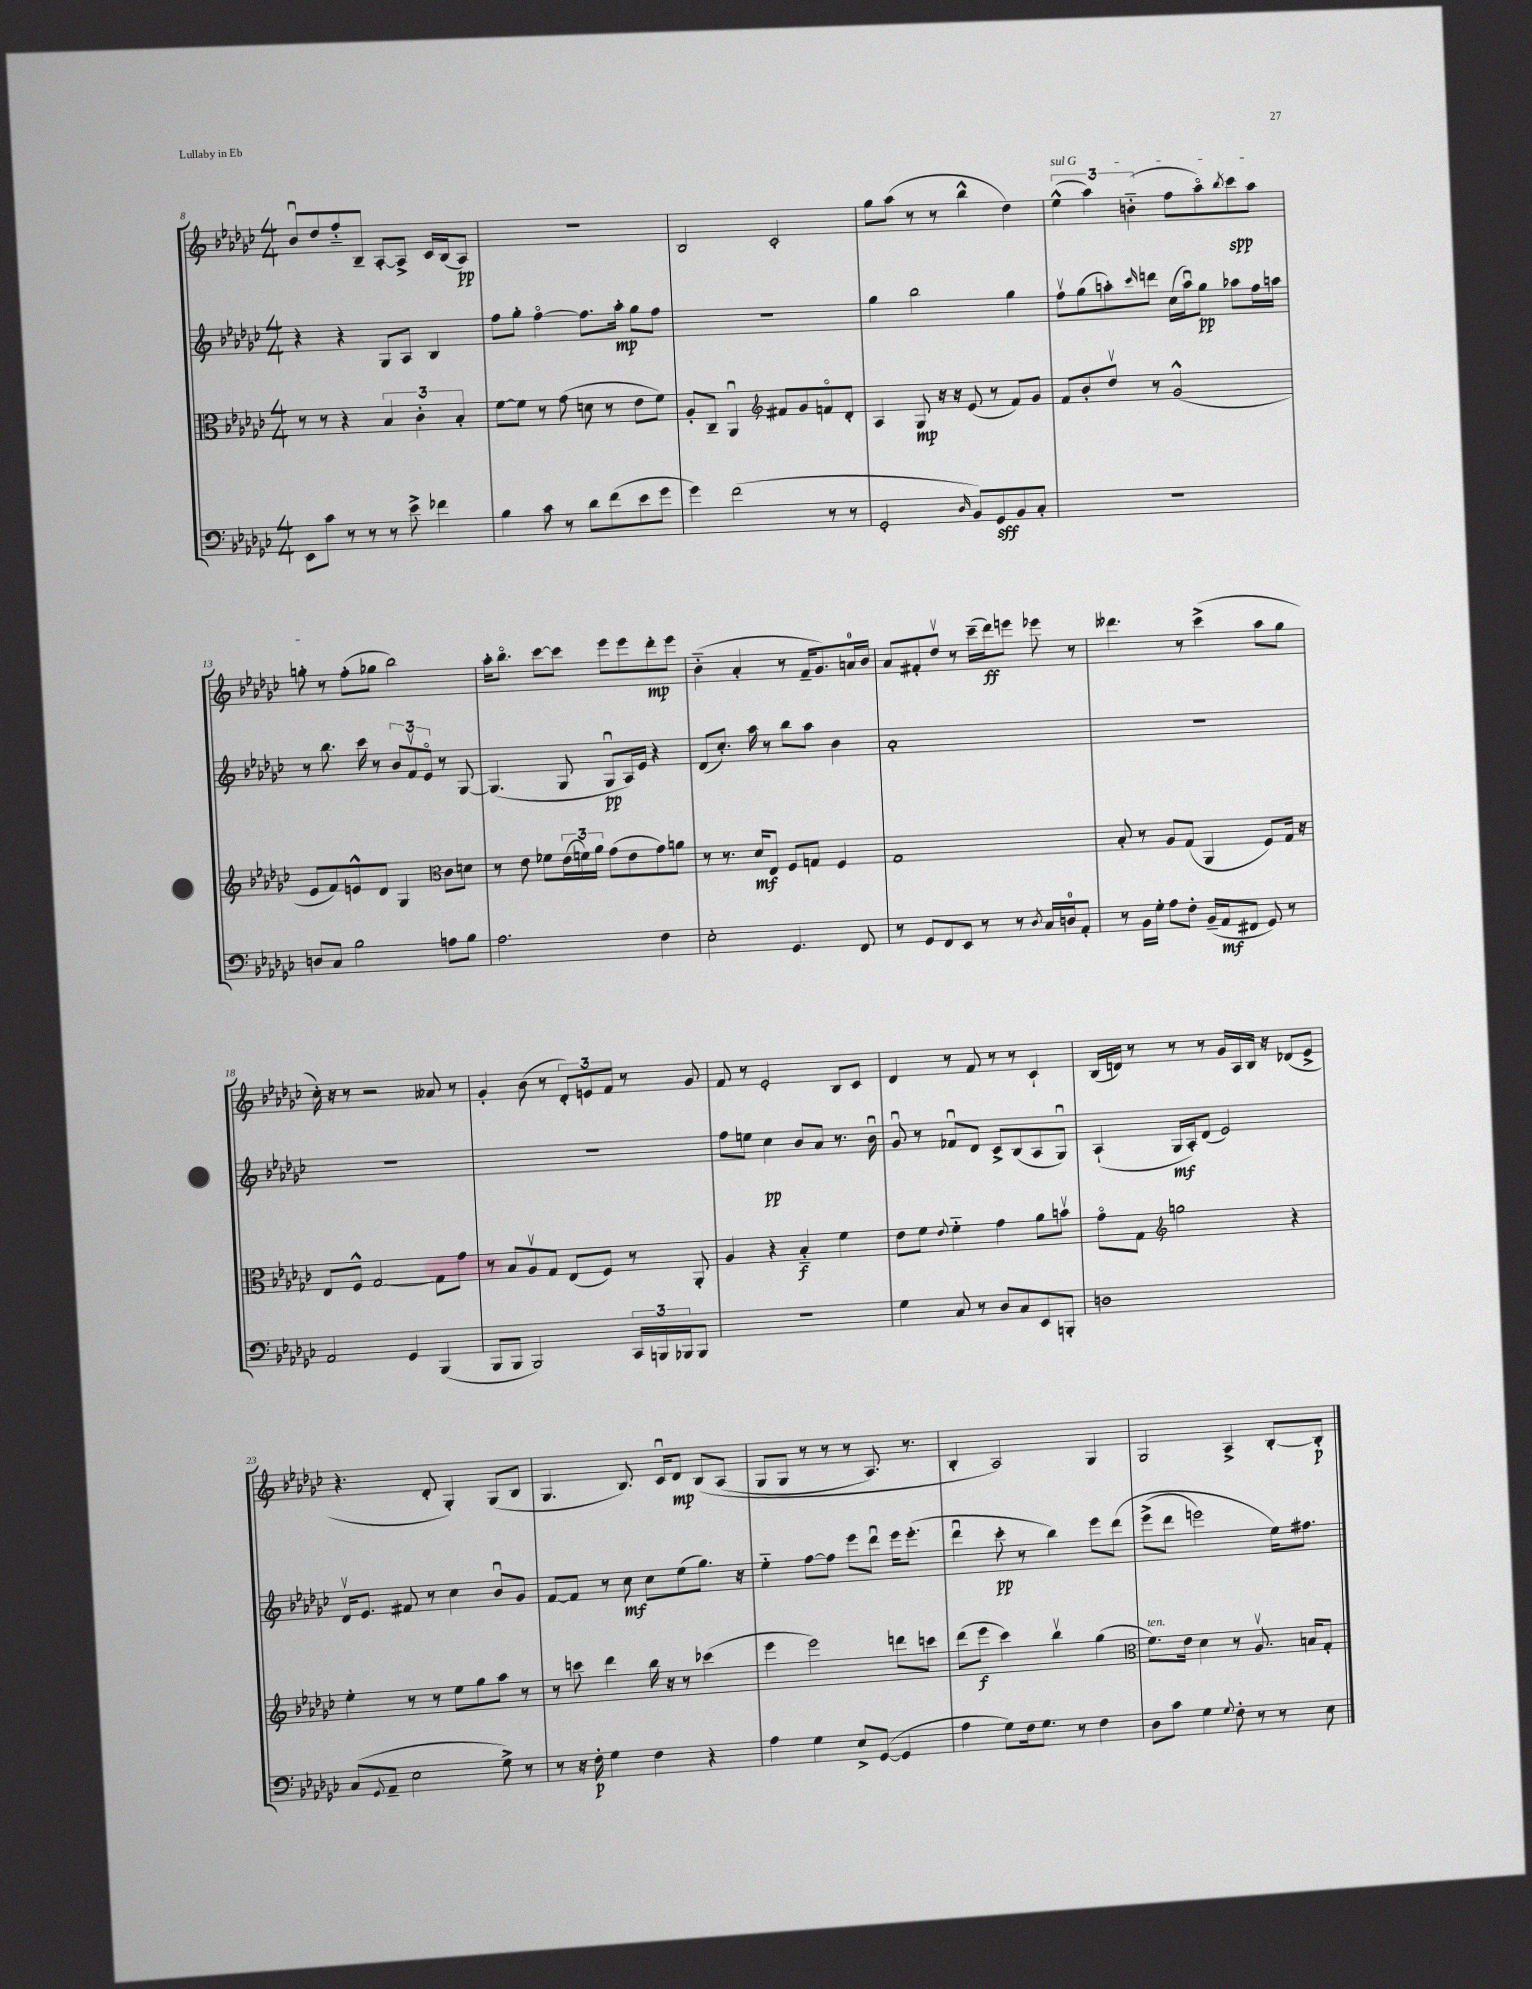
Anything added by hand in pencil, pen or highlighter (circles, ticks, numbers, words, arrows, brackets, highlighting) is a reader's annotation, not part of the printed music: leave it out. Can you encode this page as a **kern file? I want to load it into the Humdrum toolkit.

**kern	**kern	**kern	**kern
*staff4	*staff3	*staff2	*staff1
*clefF4	*clefC3	*clefG2	*clefG2
*k[b-e-a-d-g-c-]	*k[b-e-a-d-g-c-]	*k[b-e-a-d-g-c-]	*k[b-e-a-d-g-c-]
*M4/4	*M4/4	*M4/4	*M4/4
8EE-\L	8r	4r	8b-u/L
8c-\J	8r	.	8dd-/
8r	4r	4r	8ff'~/
8r	.	.	8B-~/J
8r	6B-/	8G-/L	[8A-'/L
8e-^\	.	8A-/J	8A-^/]J
.	6c-'\	.	.
4f-\	.	4B-/	16c-/LL
.	.	.	(16B-/J
.	6B-'/	.	.
.	.	.	8A-/J)
=	=	=	=
4B-\	[8f\L	8ff\L	1r
.	8f\]J	8gg-'\J	.
8c-\	8r	[4ffo\	.
8r	(8g-\	.	.
8d-\L	8d\	8.ff\]L	.
(8f\	8r	.	.
.	.	16aa-'\Jk	.
8e-\	8e-\L	8gg-\L	.
8g-\J	8f\J)	8ff\J	.
=	=	=	=
4g-\)	8A-'/L	1r	2B-/
.	8C-~/J	.	.
(2f\	4AA-u/	.	.
*	*clefG2	*	*
.	8f#/L	.	2c-'/
.	8g-/	.	.
8r	8fo/	.	.
8r	8d-'/J	.	.
=	=	=	=
2GG-'/	4A-/	4gg-\	8gg-\L
.	.	.	(8aa-\J
.	8G-/	2bb-\	8r
.	16r	.	8r
.	16r	.	.
16qqD-/	.	.	.
8BB-/L)	(8e-/	.	4bb-^^\
8GG-/	8r	.	.
8BB-/	8f/L)	4gg-\	4dd-\)
8C-'/J	8g-/J	.	.
=	=	=	=
1r	8f/L	8ffv\L	(6ee-^^\
.	8b-'/	(8gg-\	.
.	.	.	6aa-\)
.	8dd-v/J	8aa'\)	.
.	.	.	(6b'~\
.	.	16qqccc-/	.
.	8r	8ddd\J	.
.	(2g-^^/	(16cc-\LL	8ff\L
.	.	16aau\J)	.
.	.	8gg-\J	8aa-o\)
.	.	.	8qbb-/
.	.	8aa-\L	8ccc-\
.	.	16ff\L	8aa-\J
.	.	16aa\JJ	.
=	=	=	=
8D/L	8e-/L	8r	8gg'\
8C-/J	8f/)	8.bb-\	8r
2B-\	8e^^/	.	(8ff'\L
.	.	16ccc-\	.
.	8d-/J	8r	8gg-\J
.	4G-/	12b-/L	2bb-\)
.	.	12fv/	.
.	.	12e-o/J	.
*	*clefC3	*	*
8A\L	8c-\L	8r	.
8B-\J	8d\J	[8G-/	.
=	=	=	=
2.A-\	8r	(4.G-/]	16aa-'\LK
.	.	.	8.bb-o\J
.	8e-\	.	.
.	8f-\L	.	[8ccc-\L
.	(24e-\L	8G-/	8ccc-\]J
.	24f\)	.	.
.	24a-\JJ	.	.
.	(8g-\L	8G-u/L	8eee-\L
.	8e-\	16A-/L)	8eee-\
.	.	16e-/JJ	.
4F\	8g-\)	4r	8ddd-'\
.	8a\J	.	8eee-\J
=	=	=	=
2E-'\	8r	(8d-/L	(4b-'~\
.	8.r	8.cc-'/J)	.
.	.	.	4a-'/
.	16d-/LK	16aa-\	.
.	8E-/J	8r	.
4.GG-/	8F/L	8bb-\L	8r
.	8G/J	8aa-\J	16f~/LK
.	.	.	8.g-/)
.	4F/	4b-\	.
8FF/	.	.	16a/L
.	.	.	16b-/JJ
=	=	=	=
8r	1G-	1a-'	8a-/L
8GG-/L	.	.	8f#'/
8FF/	.	.	8dd-v/J
8EE-/J	.	.	8r
8r	.	.	(16ccc-~\LL
.	.	.	16ddd-\J)
8r	.	.	8eee\J
8qD-/	.	.	.
16C-/LL	.	.	8eee-\
16D/J	.	.	.
8AA-'/J	.	.	8r
=	=	=	=
8r	8B-'/	1r	4.ddd--\
16BB-\LL	8r	.	.
16G-'\JJ	.	.	.
8A-\L	8A-/L	.	.
8F'\J	(8G-/J	.	8r
(16BB-~/LL	4AA-/	.	(4ccc-^\
16AA-/J	.	.	.
8FF#/J	.	.	.
8GG-/)	8F/L)	.	8aa-\L
8r	16G-/Jk	.	8gg-\J
.	16r	.	.
=	=	=	=
2AA-/	8E-/L	1r	16cc-'\)
.	.	.	16r
.	8F^^/J	.	8r
.	[2G-/	.	2r
4GG-/	.	.	.
(4BBB-/	8G-\]L	.	8a--/
.	8g-\J	.	8r
=	=	=	=
8BBB-/L	8r	1r	4g-'/
8BBB-/J	8B-/L	.	.
2BBB-/)	8A-v/	.	(8b-\
.	8G-/J	.	8r
.	(8E-/L	.	12d-'/L)
.	.	.	12e/
.	8F/J)	.	.
.	.	.	12f/J
24CC-/LL	8r	.	8r
24BBB/	.	.	.
24BBB-/J	.	.	.
8BBB-/J	8AA-'/	.	8g-/
=	=	=	=
1r	4A-/	8ff\L	8f/
.	.	8ee\J	8r
.	4r	4cc-\	2e-'/
.	4B-'~/	8b-/L	.
.	.	8a-/J	.
.	4f\	8.r	8B-/L
.	.	.	8c-/J
.	.	16b-u\	.
=	=	=	=
4G-\	8e-\L	8g-u/	4d-/
.	8f\J	8r	.
.	8qqe-/	.	.
8C-/	4f'~\	8f-u/L	8r
8r	.	8d-/J	8f/
8D-/L	4g-\	8c-^/L	8r
8C-/	.	(8B-/	8r
8EE-/	8a-\L	8A-/	4c-`/
8BBB'/J	8bv\J	8G-u/J)	.
=	=	=	=
1D	8g-o\L	(4A-`/	(16B-/LL
.	.	.	16d/JJ)
.	8G-\J	.	8r
*	*clefG2	*	*
.	2gg\	16G-/LL	8r
.	.	16A-'/J)	.
.	.	(8d-/J	8r
.	.	2e-/)	16g-/LL
.	.	.	16A-/
.	.	.	16B-/JJ
.	.	.	16r
.	4r	.	(8d-/L
.	.	.	8e-^/J
=	=	=	=
(8C-/L	4ee-'\	16d-v/LK	4.r
.	.	8.e-/J	.
8qqGG-/	.	.	.
8AA-~/J	.	.	.
2E-\	8r	8f#/	.
.	8r	8r	8d-'/
.	8ee-\L	4cc-\	4G-'/)
.	8gg-\	.	.
8G-^\)	8aa-\J	8b-u/L	(8G-/L
8r	8r	8g-/J	8B-/J
=	=	=	=
8r	8r	[8f/L	4.G-/
16r	8ccc\	8f/]J	.
16F'\	.	.	.
4G-\	4ddd-\	8r	.
.	.	8cc-\	8.B-/)
4F\	16bb-\	8cc-\L	.
.	16r	.	16c-u/LK
.	8r	(8ee-\	8d-/J
4r	(4ccc-\	8.gg-\J)	&(8B-/L
.	.	.	(8A-/J
.	.	16r	.
=	=	=	=
4A-\	4eee-\	4ee-'~\	8G-/L
.	.	.	8G-/J
4G-\	2eee-\)	[8ff\L	8r
.	.	8ff\]J	8r
8E-^/L	.	8eee-\L	8r
([8GG-/J	.	8ddd-u\J	8.A-/)
4GG-/]	8ddd\L	16eee-\LK	.
.	.	(8.eee-'\J	8.r
.	8ccc\J	.	.
=	=	=	=
4A-\	(8ddd-\L	4ddd-u\	4B-'/
.	8eee-\J	.	.
8G-\L)	4ccc-\)	8ccc-'\	2A-/&)
16F\k	.	8r	.
8.G-\J	.	.	.
.	4bb-v\	4bb-\)	.
8r	.	.	.
4F\	(4gg-\	8eee-\L	4G-/
.	.	&(8ddd-\J	.
=	=	=	=
*	*clefC3	*	*
8D-\L	8.f\L)	(8eee-^\L	2G-/
8c-\J	.	8ddd-\J	.
.	16e-\Jk	.	.
4G-\	4d-\	2eee\)	.
8qqG-/	.	.	.
8F'\	8r	.	4A-^/
8r	8.A-v/	.	.
8r	.	16ee-\LK&)	[8B-'/L
.	16B/LK	8.ff#\J	.
8E-\	8G-'/J	.	8B-'/]J
==	==	==	==
*-	*-	*-	*-
